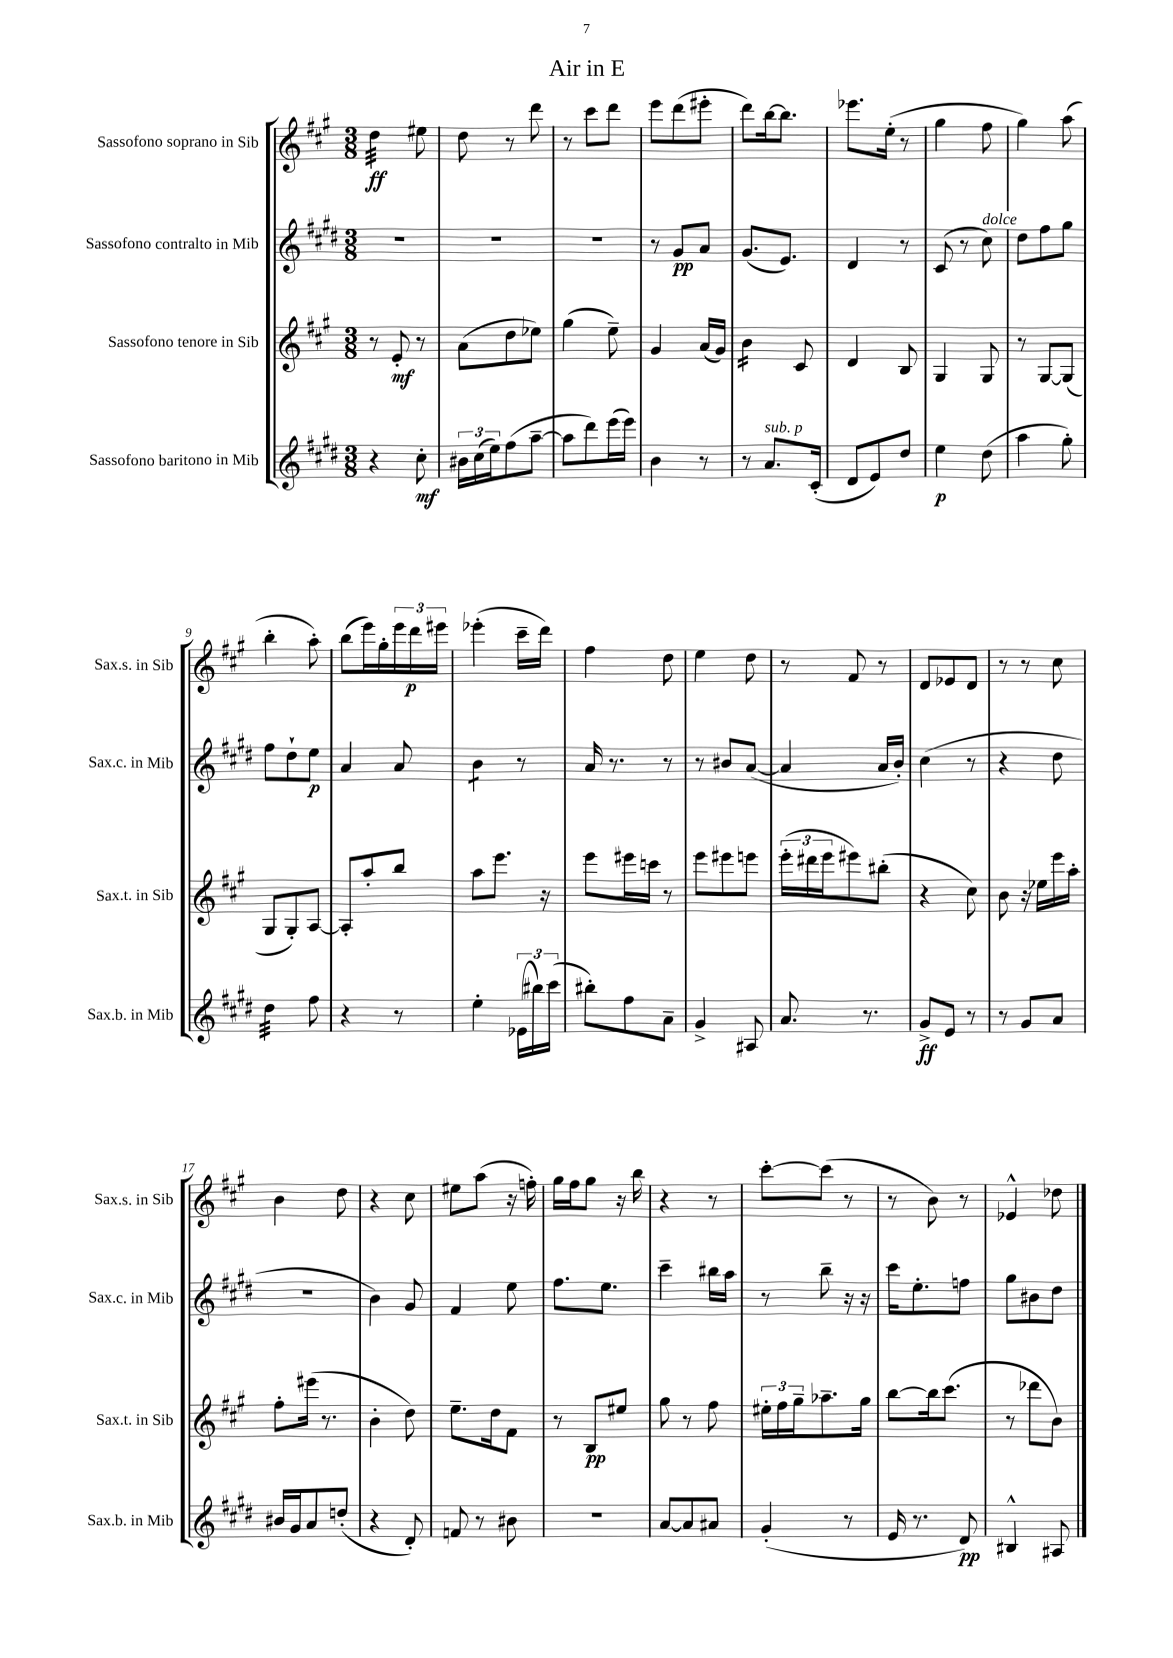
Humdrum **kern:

**kern	**dynam	**kern	**dynam	**kern	**dynam	**kern	**dynam
*part4	*part4	*part3	*part3	*part2	*part2	*part1	*part1
*staff4	*staff4	*staff3	*staff3	*staff2	*staff2	*staff1	*staff1
*I"Sassofono baritono in Mib	*	*I"Sassofono tenore in Sib	*	*I"Sassofono contralto in Mib	*	*I"Sassofono soprano in Sib	*
*I'Sax.b. in Mib	*	*I'Sax.t. in Sib	*	*I'Sax.c. in Mib	*	*I'Sax.s. in Sib	*
*clefG2	*	*clefG2	*	*clefG2	*	*clefG2	*
*k[f#c#g#d#]	*	*k[f#c#g#]	*	*k[f#c#g#d#]	*	*k[f#c#g#]	*
*M3/8	*	*M3/8	*	*M3/8	*	*M3/8	*
=1	=1	=1	=1	=1	=1	=1	=1
*	*	*	*	*	*	*tremolo	*
4r	.	8r	.	4.r	.	32dd\LLL	ff
.	.	.	.	.	.	32dd\	.
.	.	.	.	.	.	32dd\	.
.	.	.	.	.	.	32dd\	.
.	.	8e'/	mf	.	.	32dd\	.
.	.	.	.	.	.	32dd\	.
.	.	.	.	.	.	32dd\	.
.	.	.	.	.	.	32dd\JJJ	.
*	*	*	*	*	*	*Xtremolo	*
8cc#'\	mf	8r	.	.	.	8ee#X\	.
=2	=2	=2	=2	=2	=2	=2	=2
24b#X\LL	.	(8a\L	.	4.r	.	8dd\	.
(24cc#\	.	.	.	.	.	.	.
24ee\J)	.	.	.	.	.	.	.
(8ff#\	.	8dd\	.	.	.	8r	.
[8aa~\J	.	8ee-X\J)	.	.	.	8ddd\	.
=3	=3	=3	=3	=3	=3	=3	=3
8aa\L]	.	(4gg#\	.	4.r	.	8r	.
8ddd#\)	.	.	.	.	.	8ccc#\L	.
(16eee\L	.	8ee~\)	.	.	.	8ddd\J	.
16eee\JJ)	.	.	.	.	.	.	.
=4	=4	=4	=4	=4	=4	=4	=4
4b\	.	4g#/	.	8r	.	8eee\L	.
.	.	.	.	8g#/L	pp	(8ddd\	.
8r	.	(16a/LL	.	8a/J	.	8eee#X'\J	.
.	.	16g#/JJ)	.	.	.	.	.
=5	=5	=5	=5	=5	=5	=5	=5
*	*	*tremolo	*	*	*	*	*
8r	.	16b\LL	.	(8.g#/L	.	8ddd\L)	.
.	.	16b\	.	.	.	.	.
!LO:TX:a:i:t=sub. p	!	!	!	!	!	!	!
8.a/L	.	16b\	.	.	.	[16bb\k	.
.	.	16b\JJ	.	8.e/J)	.	8.bb\J]	.
*	*	*Xtremolo	*	*	*	*	*
.	.	8c#/	.	.	.	.	.
(16c#'/Jk	.	.	.	.	.	.	.
=6	=6	=6	=6	=6	=6	=6	=6
8d#/L	.	4d/	.	4d#/	.	8.eee-X\L	.
8e/)	.	.	.	.	.	.	.
.	.	.	.	.	.	(16ee'\Jk	.
8dd#/J	.	8B/	.	8r	.	8r	.
=7	=7	=7	=7	=7	=7	=7	=7
4ee\	p	4G#/	.	(8c#/	.	4gg#\	.
.	.	.	.	8r	.	.	.
!	!	!	!	!LO:TX:a:i:t=dolce	!	!	!
(8dd#\	.	8G#/	.	8cc#\)	.	8ff#\	.
=8	=8	=8	=8	=8	=8	=8	=8
4aa\	.	8r	.	8dd#\L	.	4gg#\)	.
.	.	[8G#/L	.	8ff#\	.	.	.
8gg#'\)	.	(8G#/J]	.	8gg#\J	.	(8aa\	.
!!LO:LB:g=z
=9	=9	=9	=9	=9	=9	=9	=9
*tremolo	*	*	*	*	*	*	*
32dd#\LLL	.	8G#/L	.	8ff#\L	.	4bb'\	.
32dd#\	.	.	.	.	.	.	.
32dd#\	.	.	.	.	.	.	.
32dd#\	.	.	.	.	.	.	.
32dd#\	.	8G#'/)	.	8dd#`\	.	.	.
32dd#\	.	.	.	.	.	.	.
32dd#\	.	.	.	.	.	.	.
32dd#\JJJ	.	.	.	.	.	.	.
*Xtremolo	*	*	*	*	*	*	*
8ff#\	.	[8A/J	.	8ee\J	p	8aa'\)	.
=10	=10	=10	=10	=10	=10	=10	=10
4r	.	8A'/L]	.	4a/	.	(8bb\L	.
.	.	8aa'/	.	.	.	16eee\L)	.
.	.	.	.	.	.	16gg#'\	.
8r	.	8bb/J	.	8a/	.	24eee\	.
.	.	.	.	.	.	24ddd\	p
.	.	.	.	.	.	24eee#X\JJ	.
=11	=11	=11	=11	=11	=11	=11	=11
*	*	*	*	*tremolo	*	*	*
4ee'\	.	8aa\L	.	8b\L	.	(4eee-X'\	.
.	.	8.eee\J	.	8b\J	.	.	.
*	*	*	*	*Xtremolo	*	*	*
(24e-X\LL	.	.	.	8r	.	16ccc#~\LL	.
24bb#X\)	.	.	.	.	.	.	.
.	.	16r	.	.	.	16ddd\JJ)	.
(24ccc#\JJ	.	.	.	.	.	.	.
=12	=12	=12	=12	=12	=12	=12	=12
8bb#X'\L)	.	8eee\L	.	16a/	.	4ff#\	.
.	.	.	.	8.r	.	.	.
8ff#\	.	16eee#X\L	.	.	.	.	.
.	.	16cccn\JJ	.	.	.	.	.
8a~\J	.	8r	.	8r	.	8dd\	.
=13	=13	=13	=13	=13	=13	=13	=13
4g#^/	.	8eee\L	.	8r	.	4ee\	.
.	.	8eee#X\	.	8b#X/L	.	.	.
8A#X/	.	8eeen\J	.	([8a/J	.	8dd\	.
=14	=14	=14	=14	=14	=14	=14	=14
8.a/	.	(24eee'\LL	.	4a/]	.	8r	.
.	.	24ddd#X\	.	.	.	.	.
.	.	24eee\J	.	.	.	.	.
.	.	8eee#X\)	.	.	.	8f#/	.
8.r	.	.	.	.	.	.	.
.	.	(8bb#X'\J	.	16a/LL	.	8r	.
.	.	.	.	16b'/JJ)	.	.	.
=15	=15	=15	=15	=15	=15	=15	=15
8g#^/L	ff	4r	.	(4cc#\	.	8d/L	.
8e/J	.	.	.	.	.	8e-X/	.
8r	.	8cc#\)	.	8r	.	8d/J	.
=16	=16	=16	=16	=16	=16	=16	=16
8r	.	8b\	.	4r	.	8r	.
8g#/L	.	16r	.	.	.	8r	.
.	.	16ee-X\LL	.	.	.	.	.
8a/J	.	16eee\	.	8dd#\	.	8cc#\	.
.	.	16aa'\JJ	.	.	.	.	.
!!LO:LB:g=z
=17	=17	=17	=17	=17	=17	=17	=17
16b#X/LL	.	8ff#'\L	.	4.r	.	4b\	.
16g#/J	.	.	.	.	.	.	.
8a/	.	(16eee#X\Jk	.	.	.	.	.
.	.	8.r	.	.	.	.	.
(8ddn'/J	.	.	.	.	.	8dd\	.
=18	=18	=18	=18	=18	=18	=18	=18
4r	.	4b'\	.	4b\)	.	4r	.
8d#'/)	.	8dd\)	.	8g#/	.	8cc#\	.
=19	=19	=19	=19	=19	=19	=19	=19
8fn/	.	8.ee~\L	.	4f#/	.	8ee#X\L	.
8r	.	.	.	.	.	(8aa\J	.
.	.	16dd\k	.	.	.	.	.
8b#X\	.	8f#\J	.	8ee\	.	16r	.
.	.	.	.	.	.	16ffn'\)	.
=20	=20	=20	=20	=20	=20	=20	=20
4.r	.	8r	.	8.ff#\L	.	16gg#\LL	.
.	.	.	.	.	.	16ff#\J	.
.	.	8B/L	pp	.	.	8gg#\J	.
.	.	.	.	8.ee\J	.	.	.
.	.	8ee#X/J	.	.	.	16r	.
.	.	.	.	.	.	16bb\	.
=21	=21	=21	=21	=21	=21	=21	=21
[8a/L	.	8gg#\	.	4ccc#~\	.	4r	.
8a/]	.	8r	.	.	.	.	.
8a#X/J	.	8ff#\	.	16bb#X\LL	.	8r	.
.	.	.	.	16aa\JJ	.	.	.
=22	=22	=22	=22	=22	=22	=22	=22
(4g#'/	.	24ee#X'\LL	.	8r	.	[8ccc#'\L	.
.	.	24ff#\	.	.	.	.	.
.	.	24gg#~\J	.	.	.	.	.
.	.	8.aa-X~\	.	8bb~\	.	(8ccc#\J]	.
8r	.	.	.	16r	.	8r	.
.	.	16gg#\Jk	.	16r	.	.	.
=23	=23	=23	=23	=23	=23	=23	=23
16e/	.	[8bb\L	.	16ccc#\KL	.	8r	.
8.r	.	.	.	8.ee'\	.	.	.
.	.	16bb\k]	.	.	.	8b\)	.
.	.	(8.ccc#\J	.	.	.	.	.
8d#/)	pp	.	.	8ffn\J	.	8r	.
=24	=24	=24	=24	=24	=24	=24	=24
4B#X^^/	.	8r	.	8gg#\L	.	4e-X^^/	.
.	.	8ddd-X\L	.	8b#X\	.	.	.
8A#X/	.	8b\J)	.	8dd#\J	.	8dd-X\	.
==	==	==	==	==	==	==	==
*-	*-	*-	*-	*-	*-	*-	*-
